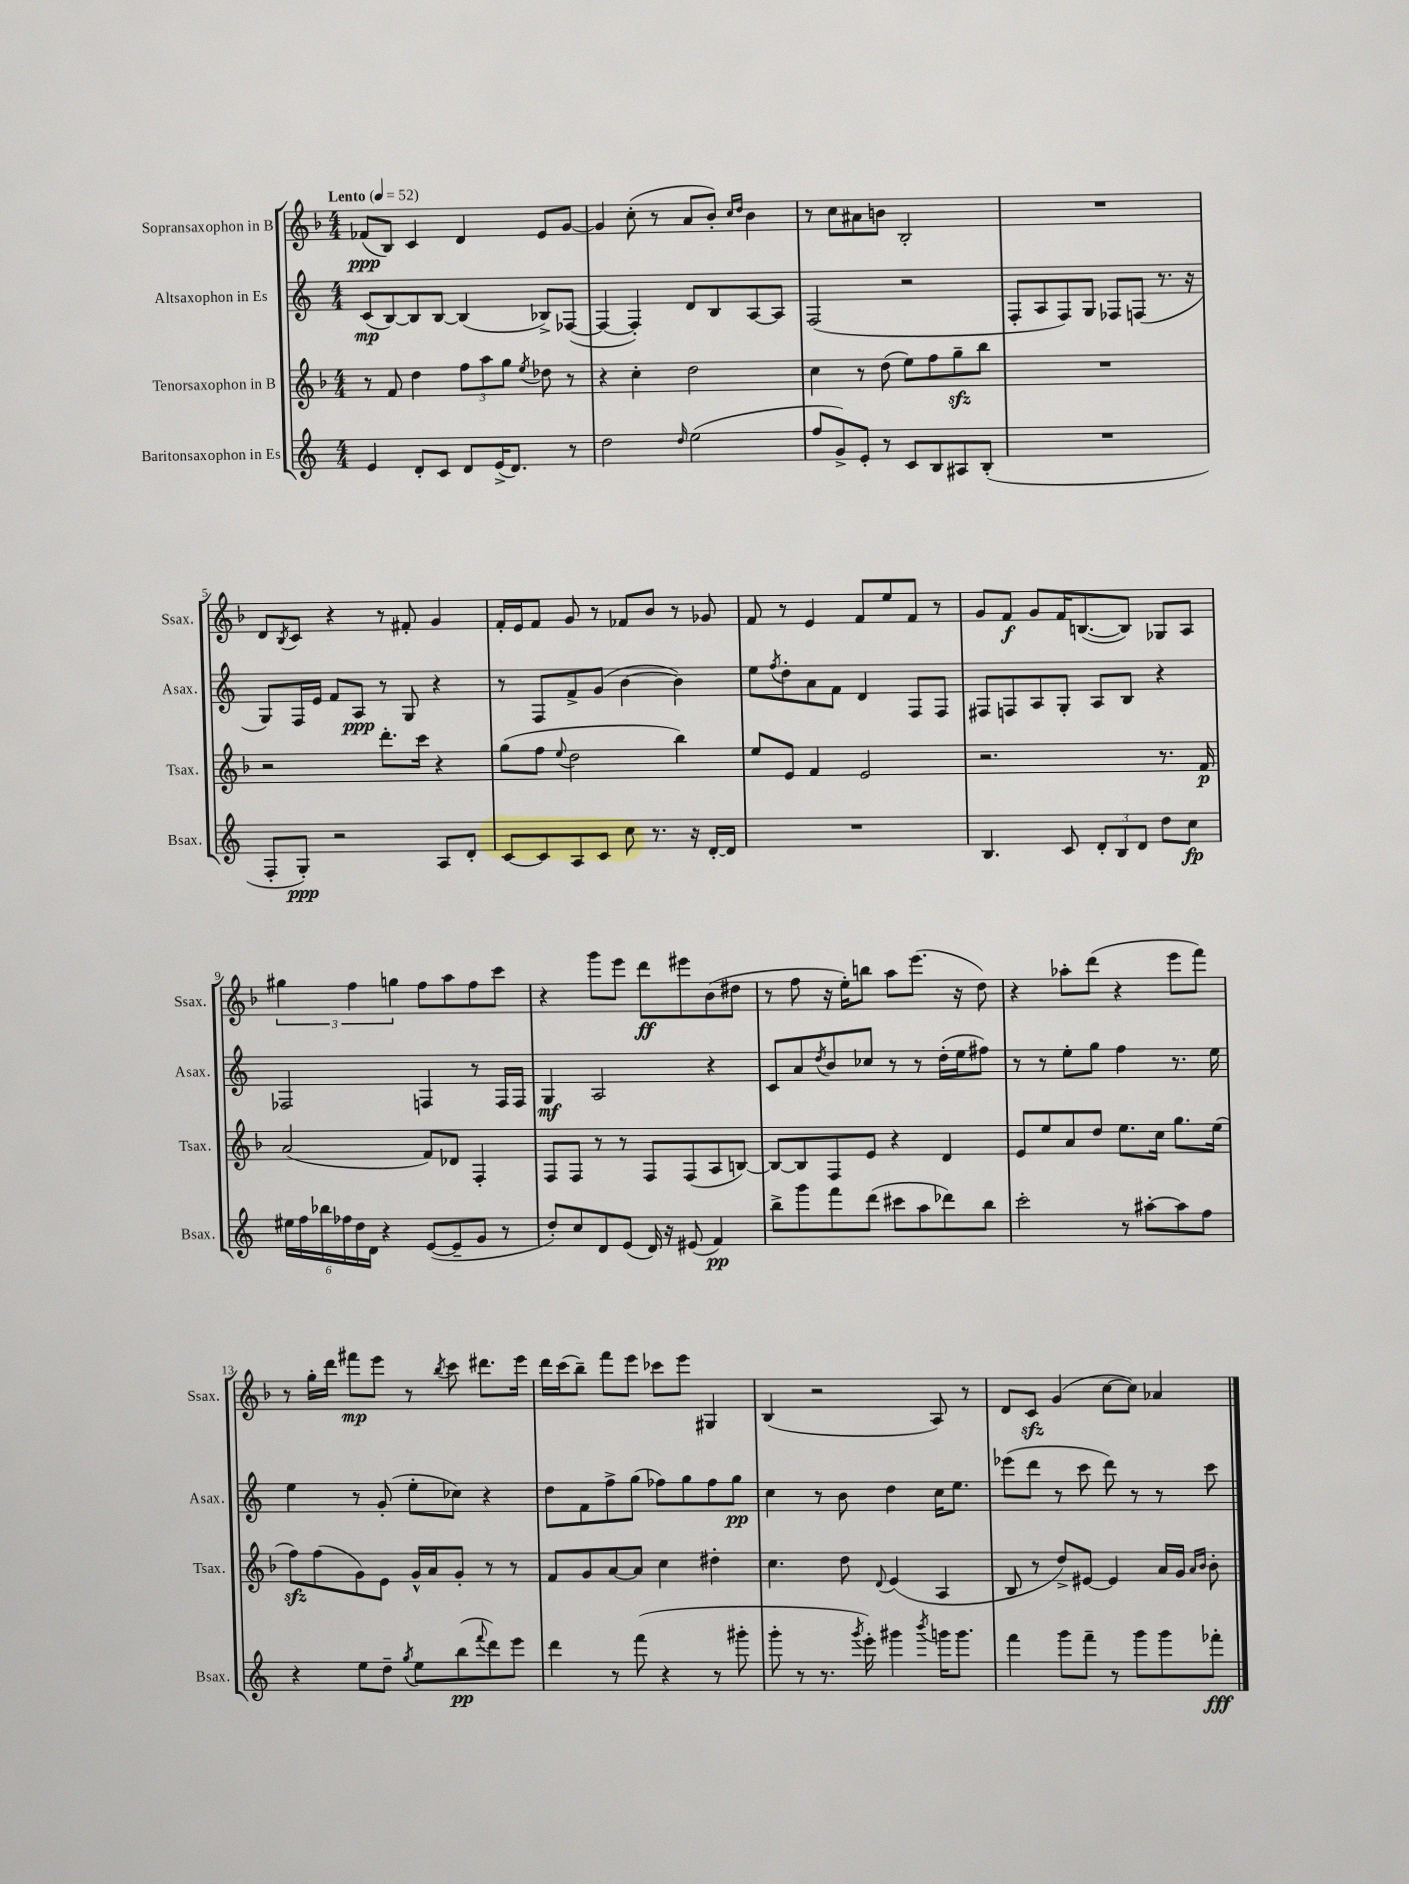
<<
\new StaffGroup <<
\new Staff = "s0" \with { instrumentName = "Sopransaxophon in B" shortInstrumentName = "Ssax." } {
    \clef treble \key f \major \numericTimeSignature \time 4/4 \tempo "Lento" 4 = 52
    fes'8\ppp( bes8) c'4 d'4 e'8 g'8~ |
    g'4 c''8-.( r8 a'8 bes'8-.) \grace { c''16 d''16 } bes'4 |
    r8 c''8 ais'8 b'8 bes2-. |
    R1 |
    d'8 \acciaccatura { bes8 } c'8 r4 r8 fis'8-. g'4 |
    f'16-. e'16 f'8 g'8 r8 fes'8 bes'8 r8 ges'8 |
    f'8 r8 e'4 f'8 e''8 f'8 r8 |
    g'8 f'8\f g'8 f'16 b8.~( b8) ges8 a8 |
    \tuplet 3/2 { gis''4 f''4 g''4 } f''8 a''8 f''8 c'''8 |
    r4 g'''8 e'''8 d'''8\ff eis'''8 bes'8( dis''8 |
    r8 f''8 r16 e''16-.) b''8 a''8 e'''8.( r16 d''8) |
    r4 aes''8-. d'''8( r4 e'''8 f'''8) |
    r8 g''16-. d'''16 fis'''8\mp e'''8 r8 \acciaccatura { bes''8 } c'''8 dis'''8. e'''16 |
    d'''16 c'''16( bes''8--) f'''8 e'''8 ces'''8 e'''8 gis4 |
    bes4( r2 a8) r8 |
    d'8 c'8\sfz g'4( c''8~ c''8) aes'4 \bar "|." |
}
\new Staff = "s1" \with { instrumentName = "Altsaxophon in Es" shortInstrumentName = "Asax." } {
    \clef treble \key c \major \numericTimeSignature \time 4/4
    c'8\mp( b8~) b8 b8~ b4( bes8->) fes8~( |
    fes4~ fes4-.) d'8 b8 a8~ a8 |
    f2( r2 |
    f8-. a8 f8) g8 fes8 f8( r8. r16 |
    g8) f16 e'16 f'8 a8\ppp r8 g8 r4 |
    r8 f8 f'8-> g'8( b'4~ b'4) |
    e''8 \acciaccatura { f''8 } d''8-. a'8 f'8 d'4 f8 f8 |
    fis8 f8 a8 g8-. a8 b8 r4 |
    fes2 f4 r8 f16 f16 |
    g4\mf a2 r4 |
    c'8 a'8 \acciaccatura { d''8 } b'8 ces''8 r8 r8 d''16-.( e''16 fis''8) |
    r8 r8 e''8-. g''8 f''4 r8. e''16 |
    e''4 r8 g'8-.( e''8-. ces''8) r4 |
    d''8 f'8 f''8-> g''8( fes''8) g''8 fes''8 g''8\pp |
    c''4 r8 b'8 d''4 c''16 e''8. |
    ees'''8( d'''8 r8 c'''8 d'''8) r8 r8 c'''8 \bar "|." |
}
\new Staff = "s2" \with { instrumentName = "Tenorsaxophon in B" shortInstrumentName = "Tsax." } {
    \clef treble \key f \major \numericTimeSignature \time 4/4
    r8 f'8 d''4 \tuplet 3/2 { f''8 a''8 g''8 } \acciaccatura { e''8 } des''8 r8 |
    r4 c''4-. d''2 |
    c''4 r8 d''8( e''8) f''8 g''8--\sfz bes''8 |
    R1 |
    r2 d'''8.-. c'''16 r4 |
    g''8( f''8 \appoggiatura { e''8 } d''2 bes''4) |
    e''8 e'8 f'4 e'2 |
    r2. r8. f'16\p |
    a'2( f'8) des'8 f4-. |
    f8 f8 r8 r8 f8 f8( a8 b8~) |
    b8~ b8 f8 e'8 r4 d'4 |
    e'8 e''8 a'8 d''8 e''8. c''16 g''8. e''16( |
    f''8\sfz) f''8( g'8) e'8 g'16-^ a'16 g'8-. r8 r8 |
    f'8 g'8 a'8~ a'8 c''4 dis''4-. |
    c''4. d''8 \appoggiatura { d'8 } e'4( a4 |
    bes8 r8 d''8->) eis'8~ eis'4 a'16 g'16 \grace { a'16 bes'16 } bes'8-. \bar "|." |
}
\new Staff = "s3" \with { instrumentName = "Baritonsaxophon in Es" shortInstrumentName = "Bsax." } {
    \clef treble \key c \major \numericTimeSignature \time 4/4
    e'4 d'8-. c'8 d'8 e'16->( d'8.) r8 |
    d''2 \grace { d''16 } e''2( |
    f''8 g'8->) e'8-. r8 c'8 b8 ais8 b8-.( |
    R1 |
    f8-. g8-.\ppp) r2 a8 d'8-. |
    c'8~ c'8 a8 c'8 c''8 r8. r16 d'16~-. d'16 |
    R1 |
    b4. c'8 \tuplet 3/2 { d'8-. b8 d'8 } d''8 c''8\fp |
    \tuplet 6/4 { eis''16 f''16 bes''16 fes''16 d''16 d'16 } r4 e'8~( e'8-- g'8 r8 |
    d''8-.) c''8 d'8 e'8( d'16) r16 eis'8( f'4\pp) |
    b''8-> g'''8 f'''8 d'''8( cis'''8 a''8 des'''8) b''8 |
    c'''2-. r8 ais''8~-. ais''8 f''8 |
    r4 e''8 d''8-- \acciaccatura { g''8 } e''8 b''8\pp( \appoggiatura { f'''8 } d'''8) e'''8 |
    d'''4 r8 f'''8( r4 r8 gis'''8-. |
    g'''8-. r8 r8. \acciaccatura { g'''8 } e'''16-.) gis'''4 \acciaccatura { b'''8 } g'''16 g'''8. |
    f'''4 g'''8 f'''8-- r8 g'''8 g'''8 fes'''8-.\fff \bar "|." |
}
>>
>>
